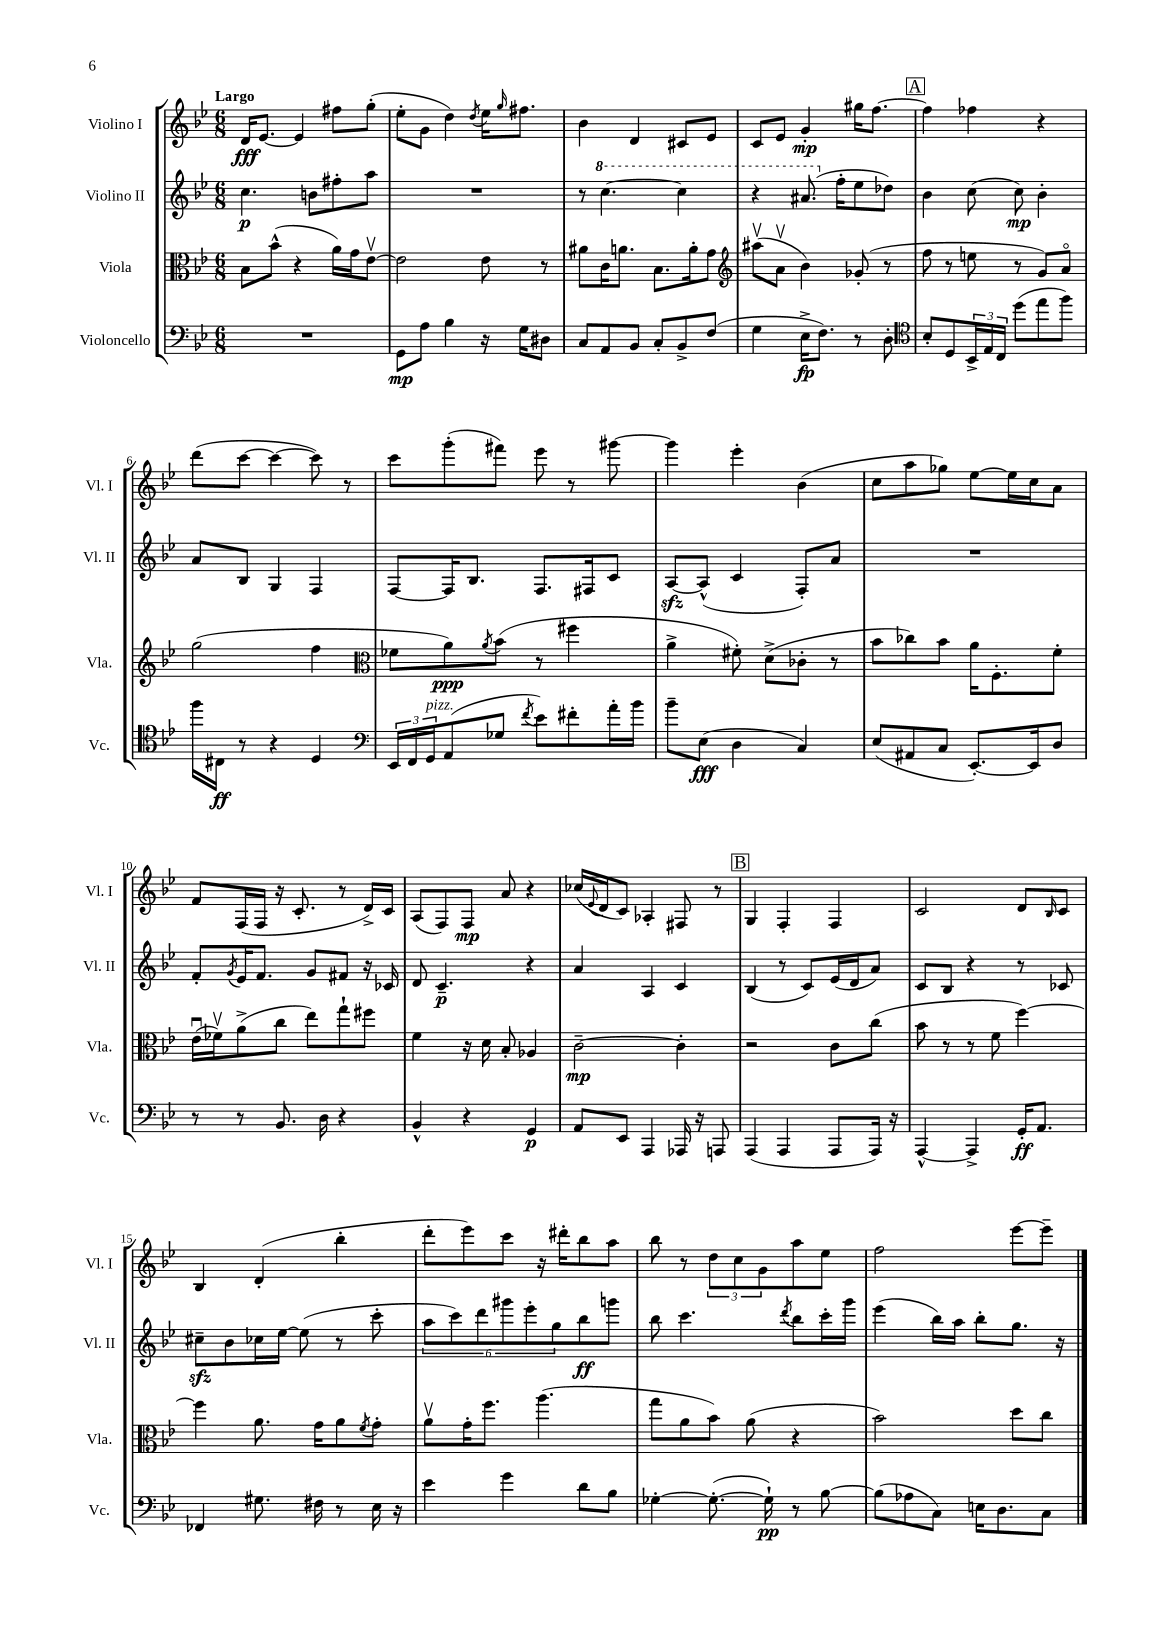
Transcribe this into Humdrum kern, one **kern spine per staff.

**kern	**kern	**kern	**kern
*staff4	*staff3	*staff2	*staff1
*clefF4	*clefC3	*clefG2	*clefG2
*k[b-e-]	*k[b-e-]	*k[b-e-]	*k[b-e-]
*M6/8	*M6/8	*M6/8	*M6/8
2.r	8B-	4.cc	16d
.	.	.	[8.e-
.	(8b-^^	.	.
.	4r	.	4e-]
.	.	8b	.
.	16a)	8ff#'	8ff#
.	16g	.	.
.	[8e-v	8aa	(8gg'
=	=	=	=
8GG	2e-]	2.r	8ee-'
8A	.	.	8g
4B-	.	.	4dd)
.	.	.	8qdd
16r	8e-	.	16ee-
.	.	.	16qqgg
16G	.	.	8.ff#
8D#	8r	.	.
=	=	=	=
8C	8a#	8r	4b-
8AA	16c	[4.ccc	.
.	8.a	.	.
8BB-	.	.	4d
8C'	8.B-	.	.
8BB-^	.	4ccc]	8c#
.	16a'	.	.
(8F	8g	.	8e-
=	=	=	=
*	*clefG2	*	*
4G	(8aa#v	4r	8c
.	8av	.	8e-
16E-^	4b-)	(8.aa#	4g'
8.F)	.	.	.
.	.	16ff'	.
8r	(8g-'	8ee-	16gg#
.	.	.	[8.ff
8D'	8r	8dd-)	.
=	=	=	=
*clefC4	*	*	*
8B-'	8ff	4b-	4ff]
8D	8r	.	.
24BB-^	8ee	(8cc	4ff-
24E-	.	.	.
24C	.	.	.
(8dd	8r	8cc)	.
8ee-	8g)	4b-'	4r
8ff)	8ao	.	.
=	=	=	=
16ff	(2gg	8a	(8ddd
16C#	.	.	.
8r	.	8B-	[8ccc
4r	.	4G	4ccc_
4D	4ff	4F	8ccc])
.	.	.	8r
=	=	=	=
*clefF4	*clefC3	*	*
24EE-	8f-	[8F	8ccc
24FF	.	.	.
24GG	.	.	.
(8AA	8a)	16F]	(8ggg'
.	.	8.B-	.
.	8qa	.	.
8G-	(8b-	.	8fff#)
8qf	.	.	.
8e-)	8r	8.F	8eee-
8f#'	4ff#	.	8r
.	.	16F#	.
16a'	.	8c	[8ggg#
16b-	.	.	.
=	=	=	=
8b-~	4a^	[8A	4ggg#]
(8E-	.	(8A^^]	.
4D	8f#')	4c	4eee-'
.	(8d^	.	.
4C)	8c-'	8F')	(4b-
.	8r	8a	.
=	=	=	=
(8E-	8b-	2.r	8cc
8AA#	8cc-)	.	8aa
8C	8b-	.	8gg-)
[8.EE-')	16a	.	[8ee-
.	8.F'	.	.
.	.	.	16ee-]
16EE-]	.	.	16cc
8D	8f'	.	8a
=	=	=	=
8r	(16e-u	8f'	8f
.	16f-v)	.	.
.	.	8qg	.
8r	(8a^	16e-	(16F
.	.	8.f	16F
8.BB-	8cc	.	16r
.	.	.	8.c'
.	8ee-)	8g	.
16D	.	.	.
4r	8gg`	8f#	8r
.	8ff#	16r	16d^)
.	.	16c-	16c
=	=	=	=
4BB-^^	4f	8d	(8A
.	.	4.c~	8F)
4r	16r	.	8F
.	16d	.	.
.	8B-'	.	8a
4GG	4A-	4r	4r
=	=	=	=
8AA	[2c~	4a	(16cc-
.	.	.	8qqe-
.	.	.	16d
8EE-	.	.	8c)
4AAA	.	4A	4A-'
16AAA-	4c']	4c	8F#
16r	.	.	.
8AAA	.	.	8r
=	=	=	=
(4AAA	2r	(4B-	4G
4AAA	.	8r	4F'
.	.	8c)	.
8AAA	8c	(16e-	4F
.	.	16d	.
16AAA)	(8cc	8a)	.
16r	.	.	.
=	=	=	=
[4AAA^^	8b-	8c	2c
.	8r	8B-	.
4AAA^]	8r	4r	.
.	8f	.	.
16GG'	[4ff)	8r	8d
8.AA	.	.	.
.	.	.	16qqB-
.	.	8c-	8c
=	=	=	=
4FF-	4ff]	8cc#~	4B-
.	.	8b-	.
8.G#	8.a	16cc-	(4d'
.	.	[16ee-	.
.	.	(8ee-]	.
16F#	16g	.	.
8r	8a	8r	4bb-'
.	8qf	.	.
16E-	8g'	8ccc'	.
16r	.	.	.
=	=	=	=
4e-	8av	12aa	8ddd'
.	.	12ccc)	.
.	16g'	.	8eee-)
.	.	12ddd	.
.	8.ff	.	.
4g	.	12ggg#	8ccc
.	.	12eee-'	.
.	(4.aa	.	16r
.	.	12gg	.
.	.	.	16ddd#'
8d	.	8bb-	8bb-
8B-	.	8ggg	8aa
=	=	=	=
[4G-'	8gg	8bb-	8bb-
.	8a	4.ccc	8r
(8.G-'_	8b-)	.	12dd
.	.	.	12cc
.	(8a	.	.
.	.	.	12g
16G-`])	.	.	.
.	.	8qddd	.
8r	4r	8bb-	8aa
[8B-	.	16ccc'	8ee-
.	.	16ggg	.
=	=	=	=
(8B-]	2b-)	(4eee-	2ff
8A-	.	.	.
8C)	.	16bb-)	.
.	.	16aa	.
16E	.	8bb-'	.
8.D	.	.	.
.	8dd	8.gg	[8eee-
8C	8cc	.	8eee-~]
.	.	16r	.
==	==	==	==
*-	*-	*-	*-
